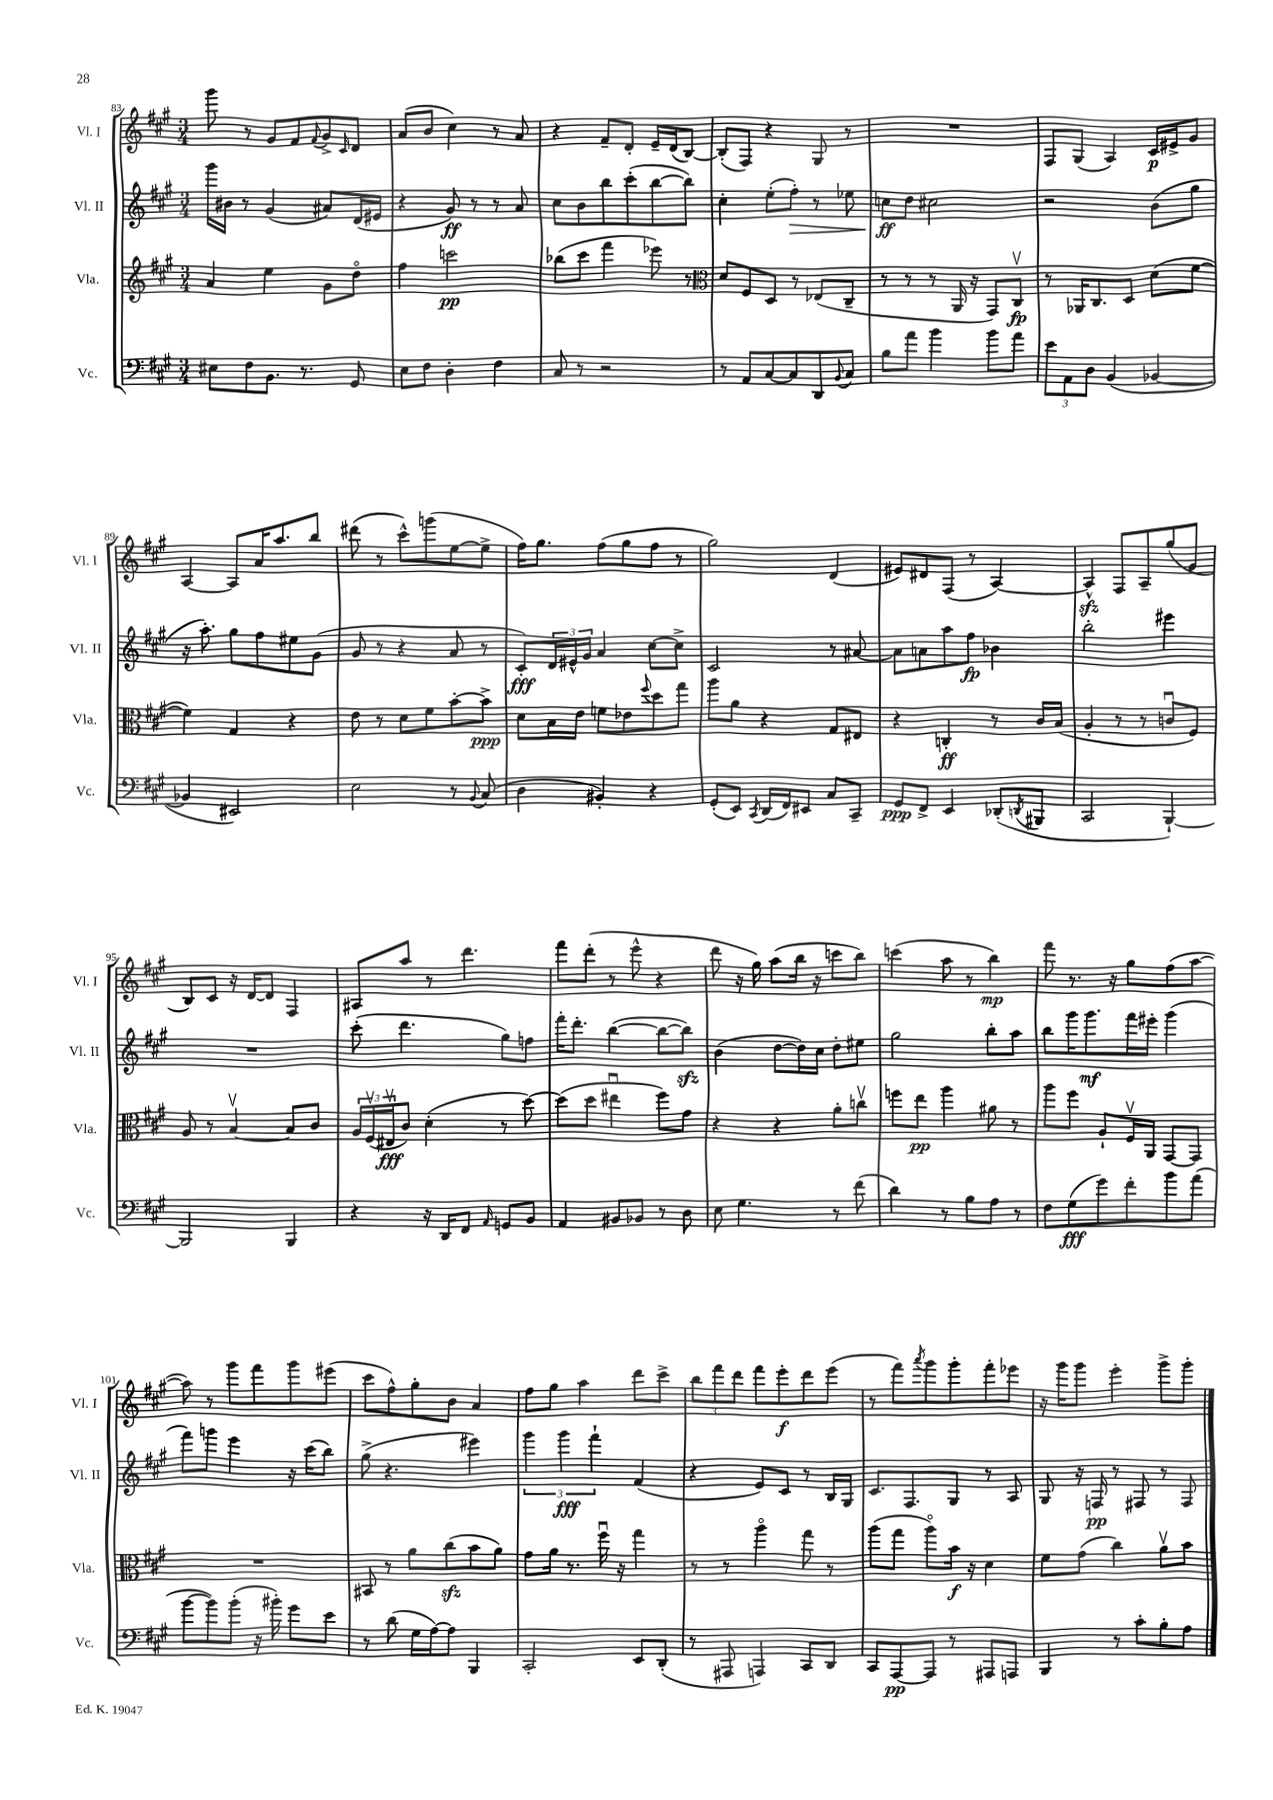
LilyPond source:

<<
\new StaffGroup <<
\new Staff = "s0" \with { instrumentName = "Vl. I" shortInstrumentName = "Vl. I" } {
    \clef treble \key a \major \numericTimeSignature \time 3/4
    gis'''8 r8 gis'8 fis'8 \appoggiatura { fis'8 } gis'8-> \grace { cis'16 } d'8 |
    a'8( b'8 cis''4) r8 a'8 |
    r4 fis'8-- d'8-. e'16-- d'16( b8~) |
    b8-.( fis8) r4 gis8 r8 |
    R2. |
    fis8 gis8( a4) cis'16\p eis'16-> gis'8 |
    a4~ a8 a'16 a''8. b''8 |
    dis'''8( r8 cis'''8-^) g'''8( e''8~ e''8-> |
    fis''16) gis''8. fis''8( gis''8 fis''8 r8 |
    gis''2) d'4( |
    eis'8) dis'8 fis8( r8 a4~) |
    a4-^\sfz fis8 a8-- gis''8( gis'8 |
    b8) cis'8 r16 d'16~ d'8 fis4 |
    ais8 a''8 r8 d'''4. |
    fis'''8 d'''8-.( r8 e'''8-^ r4 |
    d'''8 r16 gis''16) a''8( b''16 r16 c'''8 b''8) |
    c'''4( a''8 r8 b''4\mp) |
    fis'''8 r8. r16 gis''8 fis''8( a''8~ |
    a''8) r8 gis'''8 fis'''8 gis'''8 eis'''8( |
    cis'''8 fis''8-^) gis''8-. b'8 a'4 |
    fis''8 gis''8 a''4 d'''8 cis'''8-> |
    \tuplet 3/2 { b''8 fis'''8 d'''8 } fis'''8 e'''8-.\f d'''8 e'''8( |
    r8 fis'''8) \acciaccatura { a'''8 } gis'''8 gis'''8-. fis'''8-. ees'''8 |
    r16 gis'''16 gis'''8 e'''4-. gis'''8-> gis'''8-. \bar "|." |
}
\new Staff = "s1" \with { instrumentName = "Vl. II" shortInstrumentName = "Vl. II" } {
    \clef treble \key a \major \numericTimeSignature \time 3/4
    gis'''16 bis'16 r8 gis'4( ais'8) d'16( eis'16 |
    r4 gis'8\ff) r8 r8 a'8 |
    cis''8 b'8 b''8 cis'''8-.( b''8~ b''8) |
    cis''4-. e''8-.( fis''8-.\>) r8 ees''8 |
    c''8\ff\! d''8 cis''2 |
    r2 b'8( gis''8 |
    r16 a''8.-.) gis''8 fis''8 eis''8 gis'8( |
    gis'8 r8 r4 a'8 r8 |
    cis'8-.\fff) \tuplet 3/2 { d'16 eis'16-^ gis'16 } a'4 cis''8~ cis''8-> |
    cis'2 r8 ais'8~ |
    ais'8 a'8 a''8 fis''8\fp bes'4 |
    b''2-. eis'''4 |
    R2. |
    cis'''8-.( d'''4. gis''8) f''8 |
    fis'''16-. d'''8.-. b''4~( b''8~ b''8\sfz) |
    b'4( d''8~ d''16) cis''16 d''8-. eis''8 |
    gis''2 b''8-. a''8 |
    b''8 gis'''16 gis'''8.\mf fis'''16 eis'''16-. gis'''4( |
    fis'''8) g'''8 e'''4 r16 cis'''16( b''8) |
    gis''8->( r4. eis'''4) |
    \tuplet 3/2 { gis'''4 gis'''4\fff fis'''4-! } fis'4( |
    r4 e'8) cis'8 r8 b16 gis16 |
    cis'8. fis8. gis8 r8 a8 |
    gis8 r16 f16\pp r8 fis8 r8 fis8 \bar "|." |
}
\new Staff = "s2" \with { instrumentName = "Vla." shortInstrumentName = "Vla." } {
    \clef treble \key a \major \numericTimeSignature \time 3/4
    a'4 e''4 gis'8 d''8\flageolet |
    fis''4 c'''2\pp |
    bes''8( cis'''8 fis'''4 ees'''8) r8 |
    \clef alto d'8 fis8 d8 r8 ees8( cis8-- |
    r8 r8 r8 a,16 r16 gis,8) cis8\upbow\fp |
    r8 aes,16 cis8. d8 d'8( fis'8~ |
    fis'4) gis4 r4 |
    e'8 r8 d'8 fis'8 b'8~-. b'8->\ppp |
    d'8 b16 e'16 f'8 ees'8 \appoggiatura { fis''8 } d''8 gis''8 |
    a''8 a'8 r4 gis8 eis8 |
    r4 c4-.\ff r8 cis'16 b16( |
    a4-. r8 r8 c'8\downbow fis8) |
    a8 r8 b4~\upbow b8 cis'8 |
    \tuplet 3/2 { a16 fis16\upbow( eis16\upbow\fff } cis'8) d'4-.( r8 d''8~) |
    d''8( d''8 eis''4\downbow fis''8) gis'8 |
    r4 r4 a'8-. c''8\upbow |
    f''8 e''8\pp a''4 ais'8 r8 |
    a''8 fis''8 a8-! fis16\upbow a,16 gis,8~ gis,8 |
    R2. |
    bis,8 r8 a'8 cis''8\sfz( b'8 a'8) |
    gis'8 a'16 r8. fis''16\downbow r16 gis''4 |
    r8 r8 a''4\flageolet gis''8 r8 |
    a''8( gis''8 a''8\flageolet) b'16\f r16 d'4 |
    fis'8 gis'8( cis''4) a'8\upbow b'8 \bar "|." |
}
\new Staff = "s3" \with { instrumentName = "Vc." shortInstrumentName = "Vc." } {
    \clef bass \key a \major \numericTimeSignature \time 3/4
    eis8 fis8 b,8. r8. gis,8 |
    e8 fis8 d4-. fis4 |
    cis8 r8 r2 |
    r8 a,8 cis8~ cis8 d,8 \appoggiatura { b,8 } cis8 |
    b8 a'8 b'4 b'8 a'8 |
    \tuplet 3/2 { e'8 a,8 d8 } b,4( bes,4~ |
    bes,4 eis,2) |
    e2 r8 \appoggiatura { b,8 } cis8( |
    d4 bis,4-.) r4 |
    gis,8-.( e,8) \acciaccatura { cis,8 } d,16( fis,16) eis,8 cis8 cis,8-- |
    gis,8\ppp fis,8-> e,4 des,8-.( \acciaccatura { d,8 } bis,,8 |
    cis,2 b,,4~-!) |
    b,,2 b,,4 |
    r4 r16 d,16 fis,8 \grace { a,16 } g,8 b,8 |
    a,4 bis,8 bes,8 r8 d8 |
    e8 gis4. r8 fis'8( |
    d'4) r8 b8 a8 r8 |
    fis8 gis8\fff( gis'8) fis'8-. b'8 a'8( |
    b'8~ b'8) b'8-.( r16 bis'16-.) gis'8 e'8 |
    r8 d'8( gis16 a16~) a8 b,,4 |
    cis,2-. e,8 d,8-.( |
    r8 ais,,8 a,,4) cis,8 d,8 |
    cis,8 a,,8~\pp a,,8 r8 ais,,8 a,,8 |
    b,,4 r8 cis'8-. b8-. a8 \bar "|." |
}
>>
>>
\layout { \context { \Score currentBarNumber = #83 } }
